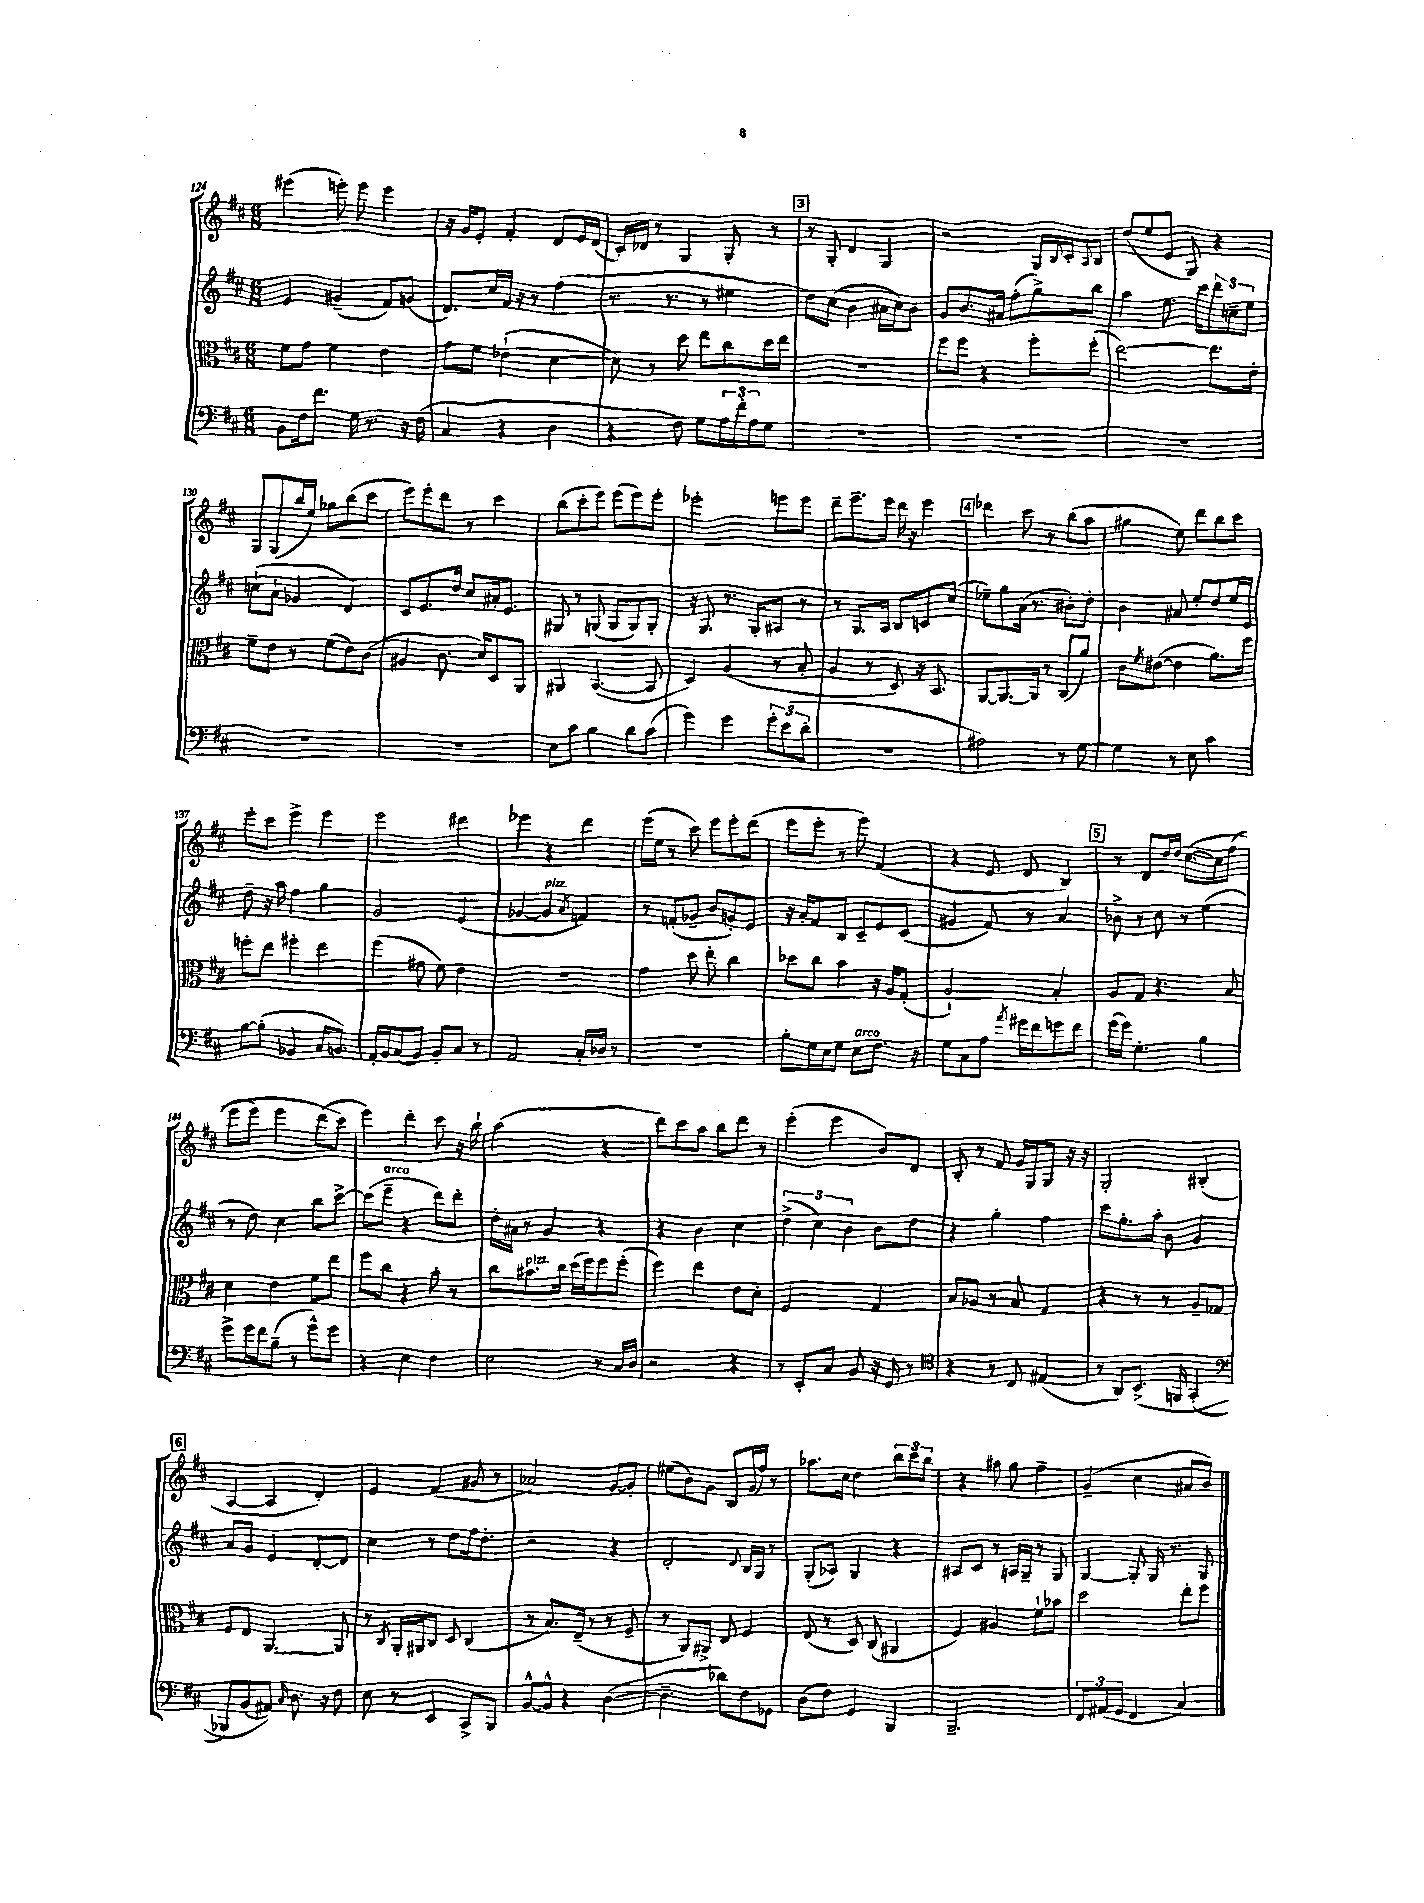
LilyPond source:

<<
\new StaffGroup <<
\new Staff = "s0" {
    \clef treble \key d \major \numericTimeSignature \time 6/8
    eis'''4( e'''8-.) e'''8 e'''4 |
    r16 g'16 e'8-. fis'4-. d'8 e'16 d'16( |
    cis'16-.) des'16 r8 g4 g8-. r8 |
    \mark \markup { \box "3" } r8 g8-. d'4 g4 |
    r2 g16 \appoggiatura { b8 } cis'16-. \appoggiatura { a8 } b8 |
    d''8( e''8 e'8 g8) r4 |
    g8 g8( b''16 e''16) ges''8 b''8( cis'''8 |
    e'''8) e'''8-. d'''8 r8 cis'''4 |
    b''8( cis'''8-. e'''8) e'''8( e'''8) e'''8-. |
    ees'''2-. e'''8 e'''8 |
    d'''8-- e'''8.-- e'''16 d'''16 r16 e'''4 |
    \mark \markup { \box "4" } des'''4 cis'''8 r8 b''8( a''8 |
    gis''4 e''8) d'''8 b''8 cis'''8 |
    e'''8-. cis'''8 e'''4-> e'''4 |
    e'''2 dis'''4 |
    ees'''4 r4 d'''4 |
    e'''16( e''16 r8 cis'''8) e'''8 e'''8-. d'''8( |
    e'''8 e'''8-. r8 e'''8) fis'4( |
    r4 e'8 d'8 b4) |
    \mark \markup { \box "5" } r8 d'8 d''16 d''16 cis''8.~\( cis''16 fis''8( |
    e'''8 e'''8) e'''4 d'''8( cis'''8\) |
    e'''4) d'''4-. cis'''8 r16 b''16-! |
    a''2( r4 |
    d'''8) cis'''8 a''8 b''8 d'''8 r8 |
    e'''4-.( e'''4 b'8) d'8 |
    b8-. r8 fis'8 g'16 g16 g8 r16 r16 |
    g2-. bis4-.( |
    \mark \markup { \box "6" } a4~ a4 d'4-.) |
    e'4 fis'4( gis'8 r8 |
    aes'2) g'8~ g'8-. |
    eis''8( b'8) g'8 b8 g'16( fis''16) r8 |
    aes''8. cis''16 d''4 \tuplet 3/2 { b''8 cis'''8 b''8 } |
    r4 ais''8 g''8 fis''4-- |
    g'4--( cis''4 ais'8 b'8) \bar "|." |
}
\new Staff = "s1" {
    \clef treble \key d \major \numericTimeSignature \time 6/8
    e'4 gis'4--( fis'8) g'8( |
    d'8.) cis''16 fis'16 r16 r8 fis''4( |
    r8. r8. r8 eis''4 |
    \mark \markup { \box "3" } d''8) cis''8( b'4 ais'16 cis''16) b'8 |
    g'8 b'8. ais'16 fis''8-.( g''8->) b''8 |
    a''4 e''8. cis'''16 \tuplet 3/2 { d'''8 c''8-- e''8 } |
    c''8-!( a'8-! ges'4 d'4) |
    cis'8 e'8. d''16 cis''8 ais'16-. e'8. |
    gis8 r8 g8( g8 g8) g8-. |
    r16 g8. r8. g16-. ais8 r8 |
    r8 g8. a16 b8 c'8 cis''8( |
    \mark \markup { \box "4" } ees''8--) g''8 a'16( r8. bis'8-.) d''8-. |
    b'4 ais'8 e''8-. d''8 e''16 e'16 |
    d''8-- r16 a''16 fis''4 g''4 |
    g'2 e'4( |
    ges'4~ ges'4^\markup { \italic "pizz." } \acciaccatura { a'8 } f'4) |
    r8 f'8-.( ges'8-- b'8 g'8-.) e'8 |
    r16 a'16-. fis'8 b8 cis'8-- e'8 cis'8( |
    gis'4 fis'8) r8 a'4 |
    \mark \markup { \box "5" } bes'8-> r8 cis''8 r8 e''4( |
    r8 d''8) cis''4 b''8 cis'''8~-> |
    cis'''8( e'''8--^\markup { \italic "arco" } r4 d'''8) d'''8-. |
    d''16-. ais'16 r8 g'4 r4 |
    r4 b'4 cis''4 |
    \tuplet 3/2 { d''4->( cis''4) b'4 } b'8 d''8 |
    r4 g''4-. fis''4 |
    cis'''8 g''8.-. a''16-. b'8 g'4 |
    \mark \markup { \box "6" } a'8 g'8 e'4 d'8~-. d'8 |
    cis''4 r8 d''8 fis''16 d''8.-. |
    r2 r4 |
    d'2-. \appoggiatura { d'8 } b16 g16 r8 |
    g8-.( aes8) g4 r4 |
    ais8 cis'8 r8 a16 g16-- r8 g8 |
    g4~ g8-. g16 r8. g8 \bar "|." |
}
\new Staff = "s2" {
    \clef alto \key d \major \numericTimeSignature \time 6/8
    fis'8 g'8 fis'4 e'4 |
    g'8 fis'8 ees'4-!( d'4~ |
    d'8) r8 d''8 e''8 cis''8 d''16 e''16 |
    \mark \markup { \box "3" } R2. |
    fis''8 fis''8 r4 fis''8-. fis''8-.( |
    e''2~) e''8. e'16-. |
    fis'8-- e'8 r8 fis'8( e'8) cis'8( |
    ais4 cis'8. d'16) d8 a,8 |
    ais,4 b,4.~( b,8 |
    d4) a4( r8 b8-. |
    a4 r8 d8) r16 b,8. |
    \mark \markup { \box "4" } a,8~ a,8.~ a,16 r8 cis8( a'8) |
    cis'8 \acciaccatura { fis'8 } eis'8~( eis'4 a'8.) fis''16 |
    f''8-. e''8 fis''4-. e''4 |
    fis''4( gis'8 fis'8) e'4 |
    R2. |
    g'4 d''8 e''8-. cis''4 |
    des''8 cis''8 b'4 r16 a16 g8-.( |
    a2-!) b4-. |
    \mark \markup { \box "5" } a8 g8 r4. b8 |
    d'4 e'4 fis'8 e''8 |
    fis''8 cis''8 r4 b'8-. r8 |
    cis''8 bis'8.^\markup { \italic "pizz." } cis''16 d''16( fis''16) fis''8 fis''8-.( |
    fis''4) e''4 e'8 d'8-. |
    fis2 g4 |
    b8 aes8 r8 b8 g4 |
    r4 r8 r8 a8-- ges8 |
    \mark \markup { \box "6" } fis8 e8 a,4.~ a,8 |
    r8 \acciaccatura { cis8 } a,16-. ais,16 cis8 d8 cis4( |
    r8 b8.) e16--( r8 r8 fis8-- |
    r8 a,8) ais,8-> e8 fis4 |
    e8( r8 d8) cis8( ais,4 |
    fis4) ais4 fis'8-! bes'8 |
    d''2 e''8-. fis''8 \bar "|." |
}
\new Staff = "s3" {
    \clef bass \key d \major \numericTimeSignature \time 6/8
    b,8 fis16 fis'8. g16 r8. r16 fis16( |
    cis4 r4 d4 |
    r4 fis8) g8 \tuplet 3/2 { a16 fis'16-. a16 } g8 |
    \mark \markup { \box "3" } R2. |
    R2. |
    R2. |
    R2. |
    R2. |
    e8 cis'8 b4 d'8 cis'8( |
    g'4) g'4 \tuplet 3/2 { g'8-. e'8( d'8-. } |
    R2. |
    \mark \markup { \box "4" } ais2) r8 g8~ |
    g4 r8 e8 cis'4 |
    b8~ b8-.( bes,4 cis16 b,8.) |
    a,16-. b,16 cis8( b,8) b,8-. cis8 r8 |
    a,2 cis16-. des16 r8 |
    R2. |
    b8-. g16 e16 g8 e8^\markup { \italic "arco" } fis8. r16 |
    g8 cis8 a8 \acciaccatura { a'8 } gis'16 fis'16 g'8 fis'8 |
    \mark \markup { \box "5" } g'16( g'16) g4.-. b4 |
    g'8-> g'16 fis'16 b8--( r8 g'8-^) g'8 |
    r4 e4 fis4 |
    e2 r8 cis16 d16 |
    r2 r4 |
    r8 e,8-. cis8 b,8 r16 g,16 r8 |
    \clef tenor r4 r8 cis8 eis4( |
    r8 a,8) b,8.->\( f,16 g,4-.( |
    \mark \markup { \box "6" } \clef bass bes,,8) b,8( ais,8)\) \grace { cis16 } d8. r16 fis8 |
    e8 r8 e,4 cis,8-> b,,8 |
    b,8~-^ b,8-^ r4 d4~( |
    d4.-- des'8) fis8 ges,8 |
    d8( fis8) g,4 b,,4 |
    b,,2.-- |
    \tuplet 3/2 { fis,8 ais,8( g,8 } fis,4 cis4) \bar "|." |
}
>>
>>
\layout { \context { \Score currentBarNumber = #124 } }
